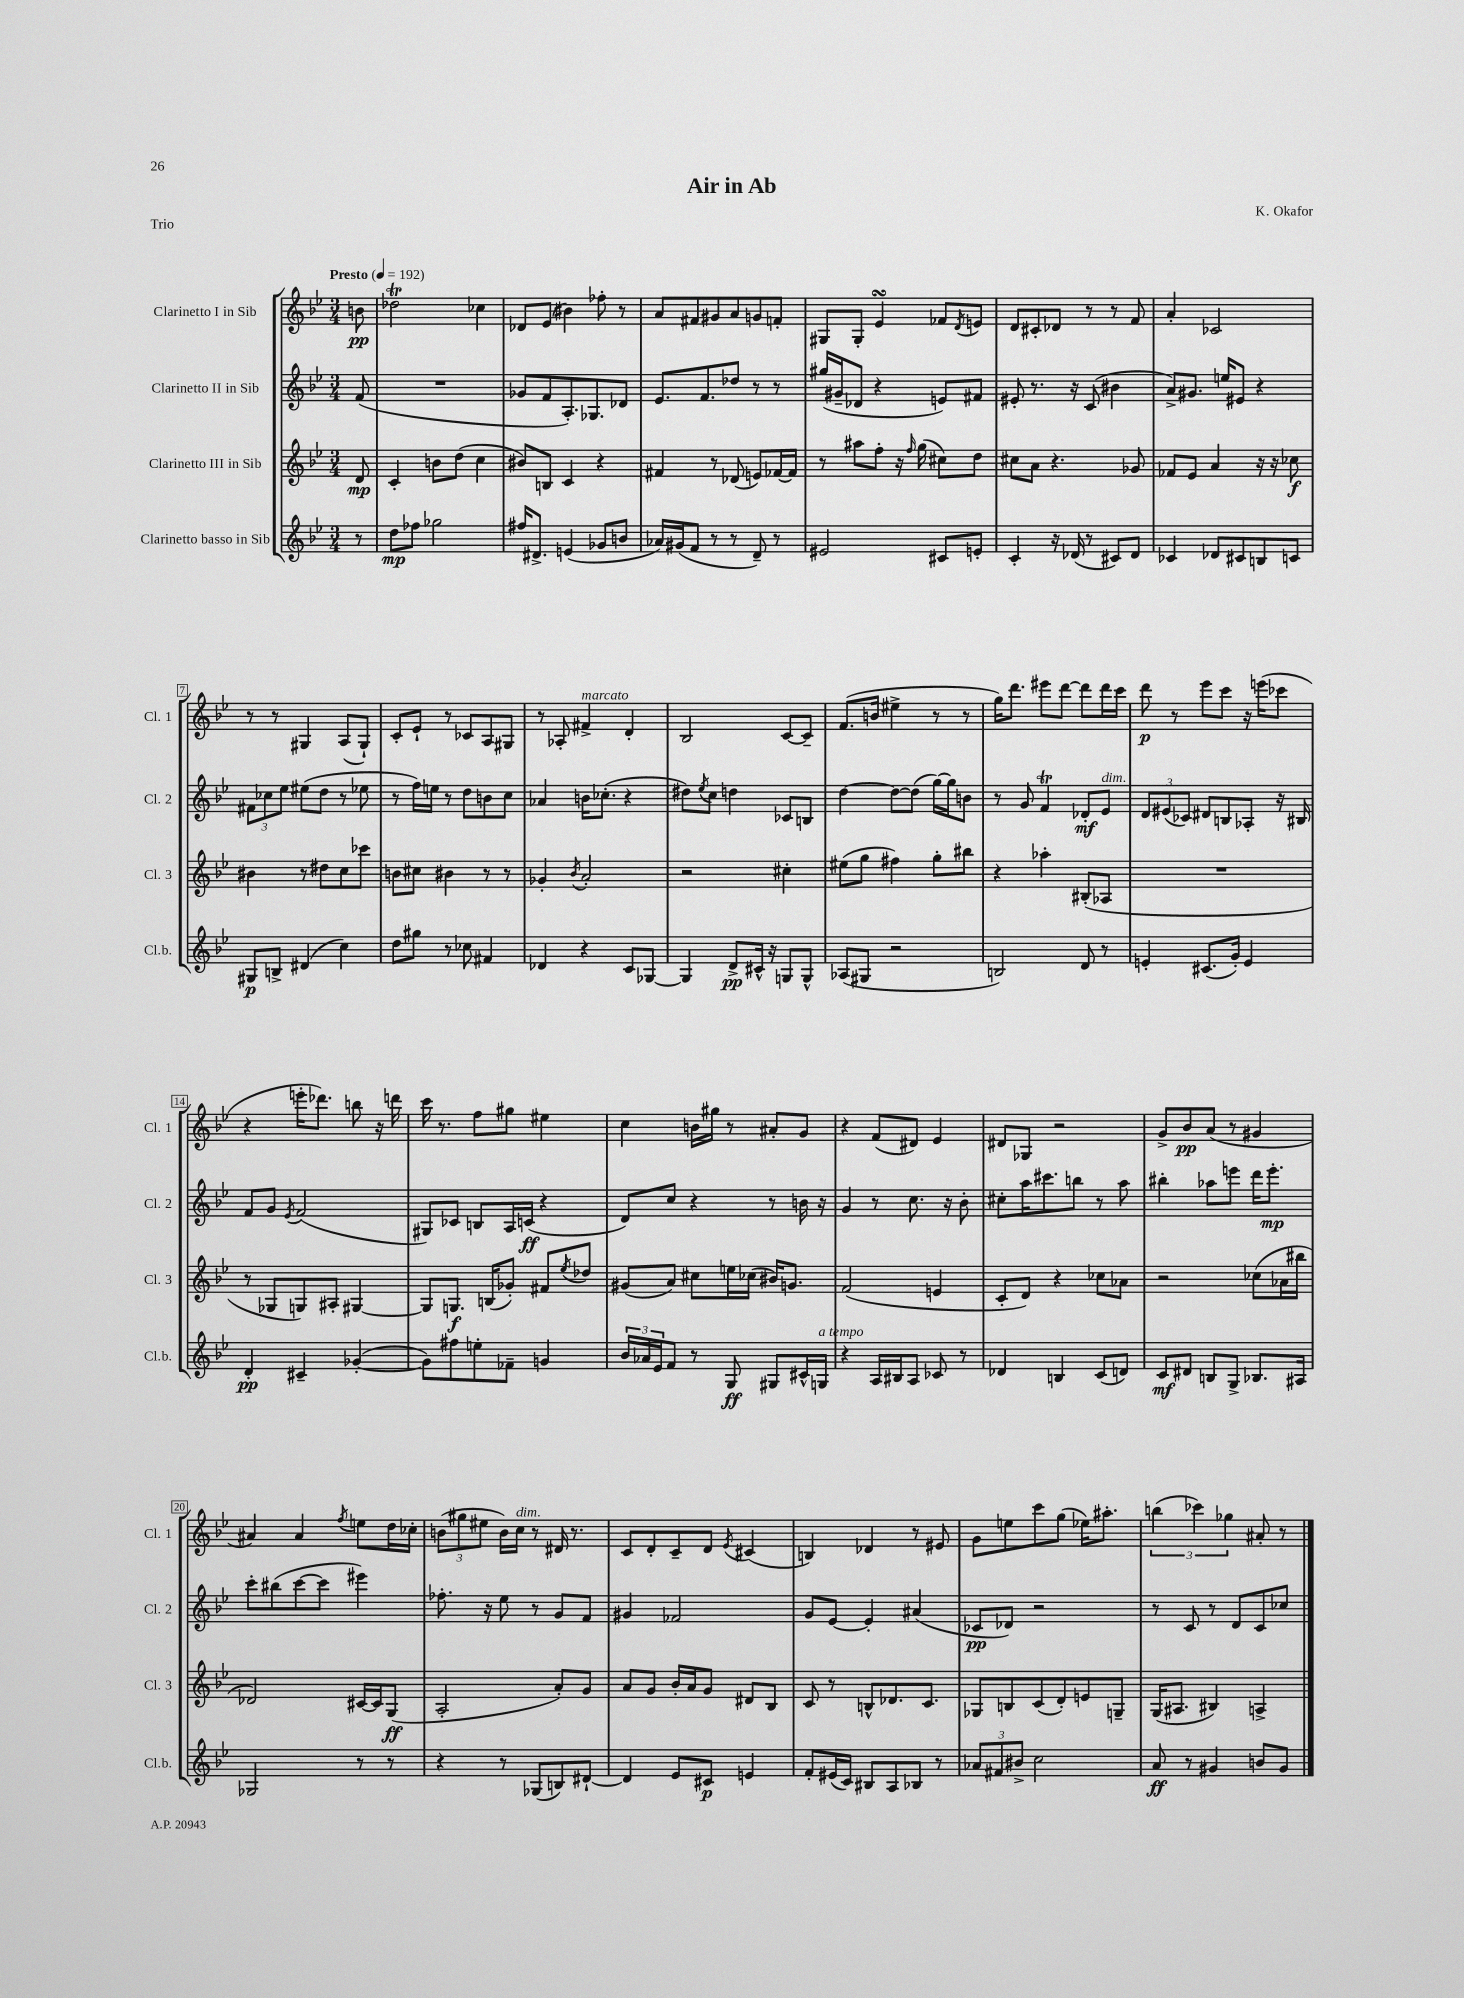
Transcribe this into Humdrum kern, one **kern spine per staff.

**kern	**dynam	**kern	**dynam	**kern	**dynam	**kern	**dynam
*part4	*part4	*part3	*part3	*part2	*part2	*part1	*part1
*staff4	*staff4	*staff3	*staff3	*staff2	*staff2	*staff1	*staff1
*I"Clarinetto basso in Sib	*	*I"Clarinetto III in Sib	*	*I"Clarinetto II in Sib	*	*I"Clarinetto I in Sib	*
*I'Cl.b.	*	*I'Cl. 3	*	*I'Cl. 2	*	*I'Cl. 1	*
*clefG2	*	*clefG2	*	*clefG2	*	*clefG2	*
*k[b-e-]	*	*k[b-e-]	*	*k[b-e-]	*	*k[b-e-]	*
*M3/4	*	*M3/4	*	*M3/4	*	*M3/4	*
*MM192	*	*MM192	*	*MM192	*	*MM192	*
=	=	=	=	=	=	=	=
!	!	!	!	!	!	!LO:TX:a:B:t=Presto	!
8r	.	8d/	mp	(8f/	.	8bn\	pp
=1	=1	=1	=1	=1	=1	=1	=1
8dd\L	mp	4c'/	.	2.r	.	2dd-XT\	.
8ff-X\J	.	.	.	.	.	.	.
2gg-X\	.	8bn\L	.	.	.	.	.
.	.	(8dd\J	.	.	.	.	.
.	.	4cc\	.	.	.	4cc-X\	.
=2	=2	=2	=2	=2	=2	=2	=2
16ff#X/KL	.	8b#X/L)	.	8g-X/L	.	8d-X/L	.
8.d#X^/J	.	.	.	.	.	.	.
.	.	8Bn/J	.	8f/	.	(8e-/J	.
(4en/	.	4c/	.	8.A'/)	.	4b#X\)	.
.	.	.	.	8.G-X/	.	.	.
8g-X/L	.	4r	.	.	.	8ff-X'\	.
8bn/J	.	.	.	8d-X/J	.	8r	.
=3	=3	=3	=3	=3	=3	=3	=3
16a-X/LL)	.	4f#X/	.	8.e-/L	.	8a/L	.
(16g#X/J	.	.	.	.	.	.	.
8f/J	.	.	.	.	.	8f#X/	.
.	.	.	.	8.f/	.	.	.
8r	.	8r	.	.	.	8g#X/	.
8r	.	(8d-X/	.	8dd-X/J	.	8a/	.
8d~/)	.	8en/L)	.	8r	.	8gn/	.
8r	.	[16f-X/L	.	8r	.	8fn'/J	.
.	.	16f-/JJ]	.	.	.	.	.
=4	=4	=4	=4	=4	=4	=4	=4
2e#X/	.	8r	.	(16gg#X/LL	.	8G#X/L	.
.	.	.	.	16g#X~/J	.	.	.
.	.	8aa#X\L	.	8d-X/J	.	8G#'/J	.
.	.	8ff'\J	.	4r	.	4e-sSSs/	.
.	.	16r	.	.	.	.	.
.	.	16qqff/	.	.	.	.	.
.	.	(16gg\	.	.	.	.	.
8c#X/L	.	8cc#X\L)	.	8en/L)	.	8f-X/L	.
.	.	.	.	.	.	8qd/	.
8en'/J	.	8dd\J	.	8f#X/J	.	8en/J	.
=5	=5	=5	=5	=5	=5	=5	=5
4c'/	.	8cc#X\L	.	8e#X'/	.	8d/L	.
.	.	8a\J	.	8.r	.	8c#X'/	.
16r	.	4.r	.	.	.	8d-X/J	.
(16d-X/	.	.	.	16r	.	.	.
8r	.	.	.	(8c/	.	8r	.
8c#X/L)	.	.	.	4b#X\	.	8r	.
8d-/J	.	8g-X/	.	.	.	8f/	.
=6	=6	=6	=6	=6	=6	=6	=6
4c-X/	.	8f-X/L	.	8a^/L)	.	4a'/	.
.	.	8e-/J	.	8.g#X/J	.	.	.
8d-X/L	.	4a/	.	.	.	2c-X/	.
.	.	.	.	16een/KL	.	.	.
8c#X/	.	.	.	8e#X/J	.	.	.
8Bn/	.	16r	.	4r	.	.	.
.	.	16r	.	.	.	.	.
8cn/J	.	8cc-X\	f	.	.	.	.
!!LO:LB:g=z
=7	=7	=7	=7	=7	=7	=7	=7
8G#X/L	p	4b#X\	.	12f#X\L	.	8r	.
.	.	.	.	12cc-X\	.	.	.
8Bn^/J	.	.	.	.	.	8r	.
.	.	.	.	12ee-\J	.	.	.
(4d#X/	.	8r	.	(8ee#X\L	.	4G#X/	.
.	.	8dd#X\L	.	8dd\J	.	.	.
4cc\)	.	8cc\	.	8r	.	(8A/L	.
.	.	8ccc-X\J	.	8ee-X\	.	8G#`/J)	.
=8	=8	=8	=8	=8	=8	=8	=8
8dd\L	.	8bn\L	.	8r	.	8c'/L	.
8gg#X\J	.	8cc#X\J	.	16ff\LL)	.	8e-`/J	.
.	.	.	.	16een\JJ	.	.	.
8r	.	4b#X\	.	8r	.	8r	.
8cc-X\	.	.	.	8dd\L	.	8c-X/L	.
4f#X/	.	8r	.	8bn\	.	8A/	.
.	.	8r	.	8cc\J	.	8G#X/J	.
=9	=9	=9	=9	=9	=9	=9	=9
4d-X/	.	4g-X'/	.	4a-X/	.	8r	.
.	.	.	.	.	.	8A-X'/	.
.	.	8qb-/	.	.	.	.	.
!	!	!	!	!	!	!LO:TX:a:i:t=marcato	!
4r	.	2a'/	.	16bn\KL	.	4f#X^/	.
.	.	.	.	(8.cc-X'\J	.	.	.
8c/L	.	.	.	4r	.	4d'/	.
[8G-X/J	.	.	.	.	.	.	.
=10	=10	=10	=10	=10	=10	=10	=10
4G-/]	.	2r	.	8dd#X\L)	.	2B-/	.
.	.	.	.	8qee-/	.	.	.
.	.	.	.	8cc\J	.	.	.
8d^/L	pp	.	.	4ddn\	.	.	.
16c#X^^/Jk	.	.	.	.	.	.	.
16r	.	.	.	.	.	.	.
8Gn/L	.	4cc#X'\	.	8c-X/L	.	[8c/L	.
8G^^/J	.	.	.	8Bn/J	.	8c~/J]	.
=11	=11	=11	=11	=11	=11	=11	=11
(8A-X/L	.	(8ee#X\L	.	[4dd\	.	(8.f/L	.
8G#X/J	.	8gg\J	.	.	.	.	.
.	.	.	.	.	.	16bn/Jk	.
2r	.	4ff#X\)	.	8dd\L_	.	4ee#X^\	.
.	.	.	.	(8dd\J]	.	.	.
.	.	8gg'\L	.	[16gg\LL)	.	8r	.
.	.	.	.	16gg\J]	.	.	.
.	.	8bb#X\J	.	8bn\J	.	8r	.
=12	=12	=12	=12	=12	=12	=12	=12
2Bn/)	.	4r	.	8r	.	16gg\KL)	.
.	.	.	.	.	.	8.ddd\J	.
.	.	.	.	8g/	.	.	.
.	.	4aa-X'\	.	4fT/	.	8eee#X\L	.
.	.	.	.	.	.	[8ddd\J	.
8d/	.	(8B#X'/L	.	8d-X'/L	mf	8ddd\L]	.
!	!	!	!	!LO:TX:a:i:t=dim.	!	!	!
8r	.	8A-X/J	.	8e-/J	.	16ddd\L	.
.	.	.	.	.	.	16ccc\JJ	.
=13	=13	=13	=13	=13	=13	=13	=13
4en'/	.	2.r	.	12d/L	.	8ddd\	p
.	.	.	.	(12e#X/	.	.	.
.	.	.	.	.	.	8r	.
.	.	.	.	12c-X/J)	.	.	.
(8.c#X/L	.	.	.	8d#X/L	.	8eee-\L	.
.	.	.	.	8Bn/	.	8ccc\J	.
16g'/Jk)	.	.	.	.	.	.	.
4e/	.	.	.	8A-X'/J	.	16r	.
.	.	.	.	.	.	(16eeen\KL	.
.	.	.	.	16r	.	8ccc-X\J	.
.	.	.	.	16B#X/	.	.	.
!!LO:LB:g=z
=14	=14	=14	=14	=14	=14	=14	=14
4d'/	pp	8r	.	8f/L	.	4r	.
.	.	8G-X/L	.	8g/J	.	.	.
.	.	.	.	8qe-/	.	.	.
4c#X~/	.	8Gn/)	.	(2f/	.	16eeen'\KL	.
.	.	.	.	.	.	8.ddd-X\J)	.
.	.	8A#X'/J	.	.	.	.	.
([4g-X'/	.	[4G#X/	.	.	.	8bbn\	.
.	.	.	.	.	.	16r	.
.	.	.	.	.	.	16dddn\	.
=15	=15	=15	=15	=15	=15	=15	=15
8g-\L])	.	8G#/L]	.	8G#X/L)	.	16ccc\	.
.	.	.	.	.	.	8.r	.
8ff#X\	.	8.Gn/J	f	8c-X/J	.	.	.
8een'\	.	.	.	8Bn/L	.	8ff\L	.
.	.	(16Bn/KL	.	.	.	.	.
8f-X~\J	.	8g-X'/J)	.	16A/L	.	8gg#X\J	.
.	.	.	.	(16cn/JJ	ff	.	.
4gn/	.	8f#X/L	.	4r	.	4ee#X\	.
.	.	8qee-/	.	.	.	.	.
.	.	8dd-X/J	.	.	.	.	.
=16	=16	=16	=16	=16	=16	=16	=16
24b-/LL	.	(8g#X/L	.	8d/L)	.	4cc\	.
24a-X/	.	.	.	.	.	.	.
24e-/J	.	.	.	.	.	.	.
8f/J	.	8a/J)	.	8cc/J	.	.	.
8r	.	8cc#X\L	.	4r	.	16bn\LL	.
.	.	.	.	.	.	16gg#X\JJ	.
8G/	ff	16een\L	.	.	.	8r	.
.	.	(16cc-X\JJ	.	.	.	.	.
8G#X/L	.	16b#X/KL)	.	8r	.	8a#X'/L	.
.	.	8.gn/J	.	.	.	.	.
16c#X^^/L	.	.	.	16bn\	.	8g/J	.
!LO:TX:a:i:t=a tempo	!	!	!	!	!	!	!
16Gn/JJ	.	.	.	16r	.	.	.
=17	=17	=17	=17	=17	=17	=17	=17
4r	.	(2f/	.	4g/	.	4r	.
16A/LL	.	.	.	8r	.	(8f/L	.
16B#X/J	.	.	.	.	.	.	.
8A/J	.	.	.	8.cc\	.	8d#X/J)	.
8c-X/	.	4en/	.	.	.	4e-/	.
.	.	.	.	16r	.	.	.
8r	.	.	.	8b-'\	.	.	.
=18	=18	=18	=18	=18	=18	=18	=18
4d-X/	.	8c'/L	.	8cc#X'\L	.	8d#X/L	.
.	.	8d/J)	.	16aa\K	.	8G-X/J	.
.	.	.	.	8.ccc#X\	.	.	.
4Bn/	.	4r	.	.	.	2r	.
.	.	.	.	8bbn\J	.	.	.
(8c/L	.	8cc-X\L	.	8r	.	.	.
8dn/J)	.	8a-X\J	.	8aa\	.	.	.
=19	=19	=19	=19	=19	=19	=19	=19
8c/L	mf	2r	.	4bb#X'\	.	8g^/L	.
8d#X/J	.	.	.	.	.	8b-/	pp
8Bn/L	.	.	.	8aa-X\L	.	(8a/J	.
8G^/J	.	.	.	8eeen\J	.	8r	.
8.B-X/L	.	(8cc-X\L	.	16ddd\KL	.	4g#X/	.
.	.	.	.	8.eee'\J	mp	.	.
.	.	16a-X\L	.	.	.	.	.
16A#X/Jk	.	16bb#X\JJ	.	.	.	.	.
!!LO:LB:g=z
=20	=20	=20	=20	=20	=20	=20	=20
2G-X/	.	2d-X/)	.	8ccc'\L	.	4a#X/)	.
.	.	.	.	(8bb#X\	.	.	.
.	.	.	.	[8ccc\	.	4a#/	.
.	.	.	.	8ccc\J]	.	.	.
.	.	.	.	.	.	8qff/	.
8r	.	[16c#X/LL	.	4eee#X\)	.	8een\L	.
.	.	16c#/J]	.	.	.	.	.
8r	.	(8G/J	ff	.	.	16dd\L	.
.	.	.	.	.	.	16cc-X'\JJ	.
=21	=21	=21	=21	=21	=21	=21	=21
4r	.	2A'/	.	8.ff-X'\	.	(12bn\L	.
.	.	.	.	.	.	12gg#X\	.
.	.	.	.	.	.	12ee#X\J	.
.	.	.	.	16r	.	.	.
8r	.	.	.	8ee-\	.	16b\LL)	.
!	!	!	!	!	!	!LO:TX:a:i:t=dim.	!
.	.	.	.	.	.	16cc\JJ	.
(8G-X/L	.	.	.	8r	.	8r	.
8Bn/)	.	8a'/L)	.	8g/L	.	16d#X/	.
.	.	.	.	.	.	8.r	.
[8d#X`/J	.	8g/J	.	8f/J	.	.	.
=22	=22	=22	=22	=22	=22	=22	=22
4d#/]	.	8a/L	.	4g#X/	.	8c/L	.
.	.	8g/J	.	.	.	8d'/	.
8e-/L	.	16b-'/LL	.	2f-X/	.	8c~/	.
.	.	16a/J	.	.	.	.	.
8c#X/J	p	8g/J	.	.	.	8d/J	.
.	.	.	.	.	.	8qe-/	.
4en/	.	8d#X/L	.	.	.	(4c#X/	.
.	.	8B-/J	.	.	.	.	.
=23	=23	=23	=23	=23	=23	=23	=23
8f'/L	.	8c/	.	8g/L	.	4Bn/)	.
(16e#X/L	.	8r	.	[8e-/J	.	.	.
16c/JJ)	.	.	.	.	.	.	.
8B#X/L	.	8Bn^^/L	.	4e-'/]	.	4d-X/	.
8A/	.	8.d-X/	.	.	.	.	.
8B-X/J	.	.	.	(4a#X/	.	8r	.
.	.	8.c/J	.	.	.	.	.
8r	.	.	.	.	.	8e#X/	.
=24	=24	=24	=24	=24	=24	=24	=24
12a-X/L	.	8G-X/L	.	8c-X/L	pp	8g\L	.
12f#X/	.	.	.	.	.	.	.
.	.	8Bn/	.	8d-X/J)	.	8een\	.
12b#X^/J	.	.	.	.	.	.	.
2cc\	.	(8c/	.	2r	.	8ccc\	.
.	.	8d'/)	.	.	.	(8gg\J	.
.	.	8en/	.	.	.	16ee-X\KL)	.
.	.	.	.	.	.	8.aa#X'\J	.
.	.	8Gn~/J	.	.	.	.	.
=25	=25	=25	=25	=25	=25	=25	=25
8a/	ff	(16G/KL	.	8r	.	(6bbn\	.
.	.	8.A#X/J	.	.	.	.	.
8r	.	.	.	8c/	.	.	.
.	.	.	.	.	.	6ccc-X\)	.
4g#X/	.	4B#X/)	.	8r	.	.	.
.	.	.	.	.	.	6gg-X\	.
.	.	.	.	8d/L	.	.	.
8bn/L	.	4An^/	.	8c/	.	8a#X'/	.
8g#/J	.	.	.	8cc-X/J	.	8r	.
==	==	==	==	==	==	==	==
*-	*-	*-	*-	*-	*-	*-	*-
